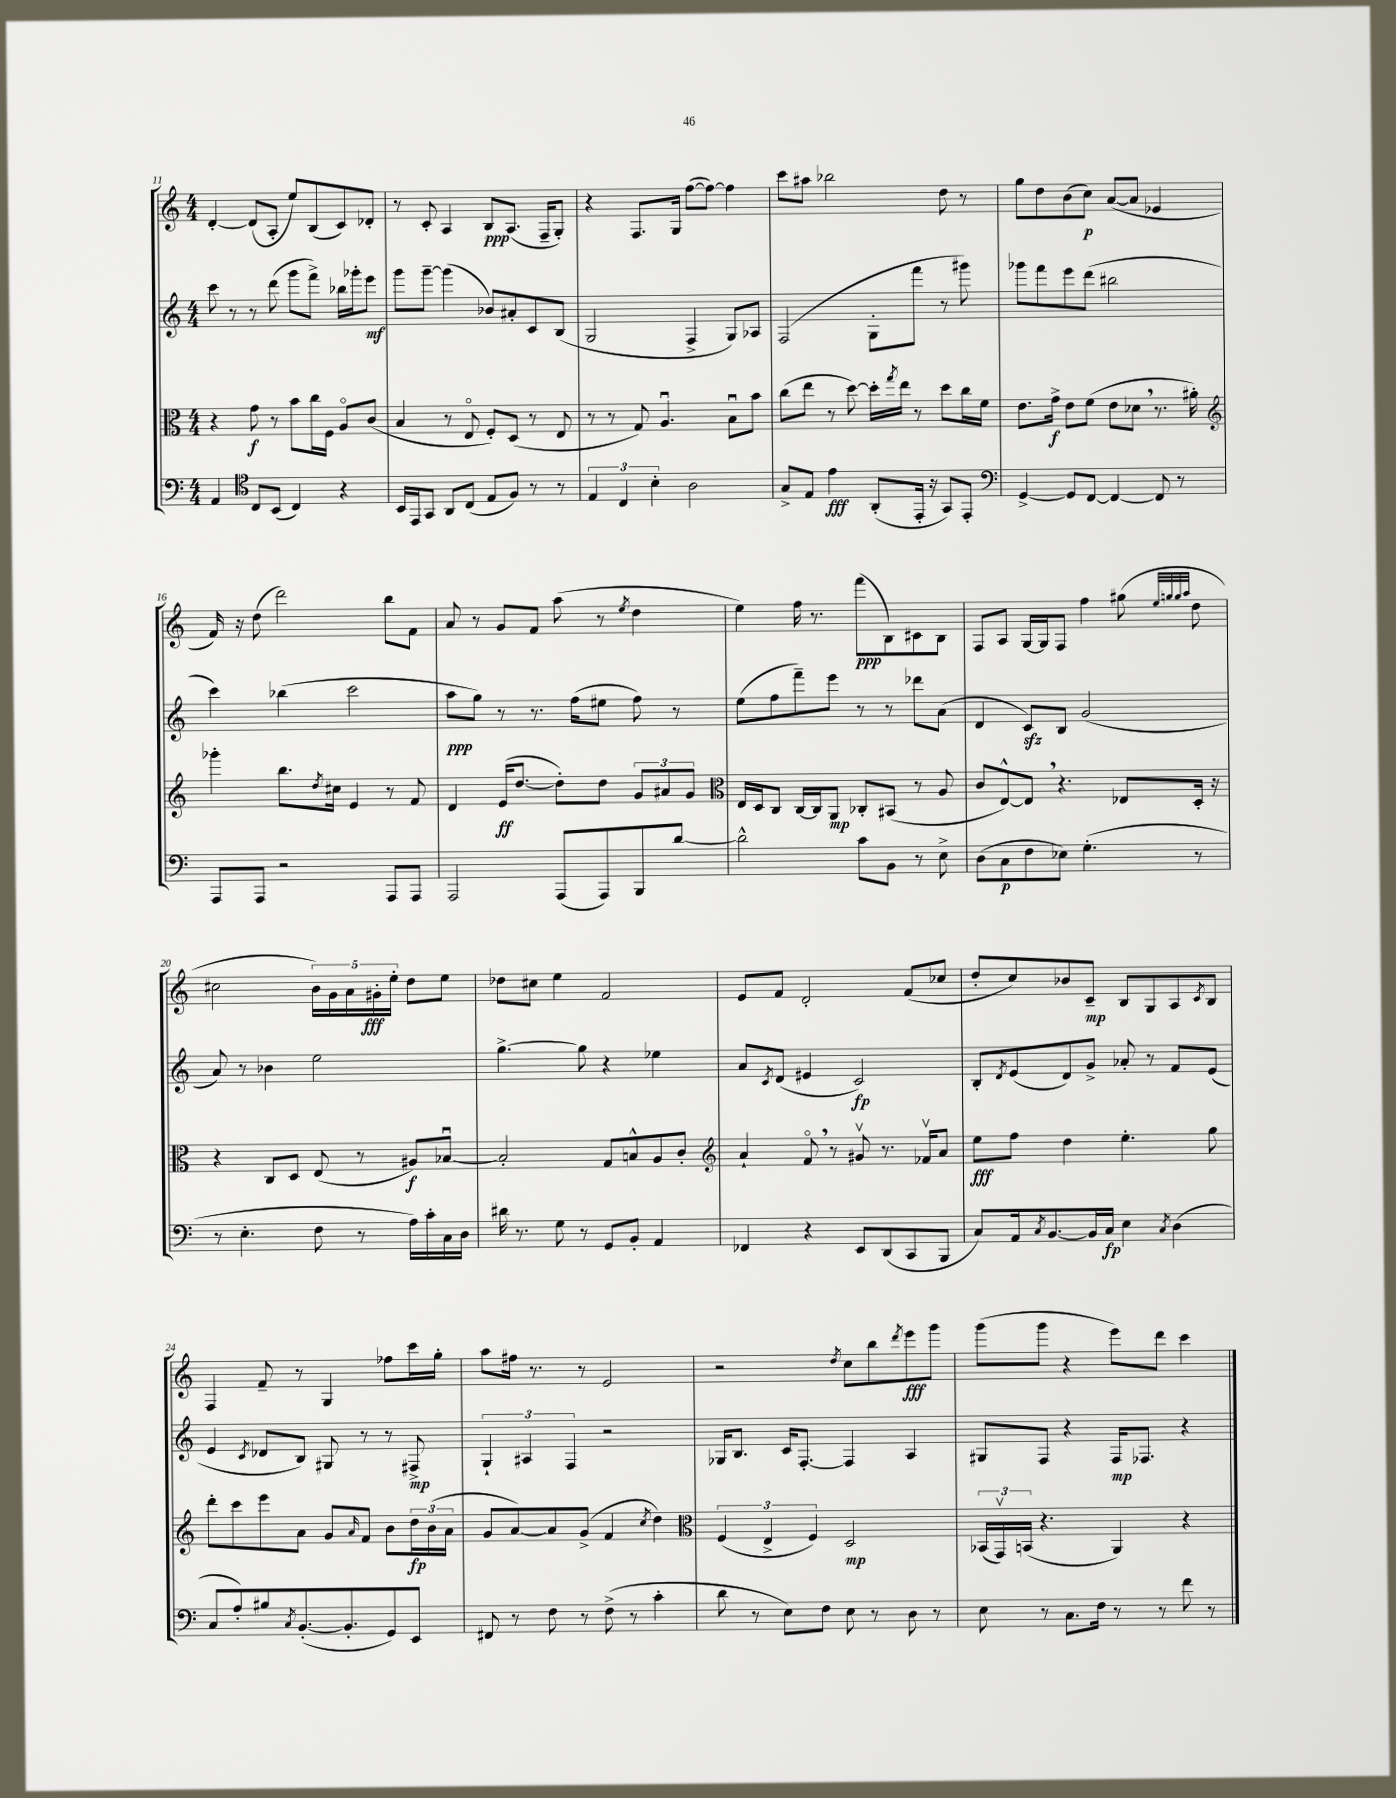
<<
\new StaffGroup <<
\new Staff = "s0" {
    \clef treble \key c \major \numericTimeSignature \time 4/4
    d'4~-. d'8( a8-. e''8) b8( c'8) des'8-. |
    r8 c'8-. a4 b8\ppp a8.( f16-- g8-.) |
    r4 f8. g16 f''8~( f''8~) f''4 |
    c'''8 ais''8 bes''2 d''8 r8 |
    g''8 d''8 b'8( c''8\p) a'8~( a'8 ees'4 |
    f'16) r16 d''8( d'''2) b''8 f'8 |
    a'8 r8 g'8 f'8 a''8( r8 \acciaccatura { e''8 } d''4 |
    e''4) f''16 r8. f'''8\ppp( b8) cis'8 b8 |
    f8 a8 g16~ g16 f8 f''4 gis''8( \grace { e''32 g''32 g''32 a''32 } d''8 |
    cis''2 \tuplet 5/4 { b'16) g'16 a'16 gis'16-.\fff e''16-. } d''8 e''8 |
    des''8 cis''8 e''4 f'2 |
    e'8 f'8 d'2-. f'8( ces''8 |
    d''8-. c''8) bes'8 c'8--\mp b8 g8 a8 \acciaccatura { c'8 } b8 |
    f4 f'8-- r8 g4 fes''8 c'''16 g''16-. |
    a''8 fis''16 r8. r8 e'2 |
    r2 \acciaccatura { d''8 } c''8 b''8 \acciaccatura { d'''8 } e'''8\fff g'''8 |
    g'''8( g'''8 r4 e'''8) d'''8 c'''4 \bar "|." |
}
\new Staff = "s1" {
    \clef treble \key c \major \numericTimeSignature \time 4/4
    c'''8 r8 r8 d'''8( g'''8 f'''8->) bes''16 ges'''16-. e'''8\mf |
    g'''8 g'''8~-- g'''4( bes'8) ais'8-. c'8 b8( |
    g2 f4-> g8) aes8 |
    f2( g8-. f'''8 r8 gis'''8) |
    ges'''8 f'''8 e'''8 d'''8( bis''2 |
    c'''4) bes''4( c'''2 |
    a''8\ppp g''8) r8 r8. f''16( eis''8 f''8) r8 |
    e''8( f''8 f'''8--) e'''8 r8 r8 des'''8 a'8( |
    d'4 c'8\sfz) b8 g'2( |
    a'8) r8 bes'4 e''2 |
    g''4.~-> g''8 r4 ees''4 |
    a'8 \acciaccatura { c'8 } d'8( eis'4 c'2\fp) |
    b8-. \acciaccatura { d'8 } e'8( d'8) g'8-> aes'8-. r8 f'8 e'8( |
    e'4 \acciaccatura { c'8 } des'8 b8) gis8 r8 r8 fis8->\mp |
    \tuplet 3/2 { g4-! ais4 f4 } r2 |
    ges16 b8. c'16 f8.~-. f4 a4 |
    gis8 f8 r4 f16\mp fes8. r4 \bar "|." |
}
\new Staff = "s2" {
    \clef alto \key c \major \numericTimeSignature \time 4/4
    r4 g'8\f r8 b'8 c''16 f16 a8\flageolet c'8( |
    b4 r8 e8\flageolet f8-.) d8( r8 e8 |
    r8 r8 g8) a4.\downbow b8\downbow b'8 |
    c''8( e''8 r8 d''8~) d''16-. \acciaccatura { g''8 } e''16 r8 d''8 c''16 f'16 |
    e'8. g'16->\f e'8 f'8( e'8 des'8 \breathe r8. ais'16-.) |
    \clef treble ges'''4-. b''8. \acciaccatura { d''8 } cis''16 e'4 r8 f'8 |
    d'4 e'16\ff( d''8.~ d''8-.) d''8 \tuplet 3/2 { g'8 ais'8 g'8 } |
    \clef alto e16 d16 c8 c16~ c16 a,8\mp ces8-. bis,8( r8 a8 |
    c'8 e8~-^) e8 \breathe r4. ees8 d16-. r16 |
    r4 c8 d8 e8( r8 ais8\f) bes8~\downbow |
    bes2-. g8 b8-^ a8 c'8-. |
    \clef treble a'4-! f'8\flageolet \breathe r8 gis'8\upbow r8. fes'16\upbow a'8 |
    e''8\fff f''8 d''4 e''4.-. g''8 |
    d'''8-. c'''8 e'''8 a'8 g'8 \grace { a'16 } f'8 b'8 \tuplet 3/2 { d''16\fp b'16( a'16 } |
    g'8 a'8~) a'8 g'8->( f'4 \acciaccatura { c''8 } d''4) |
    \clef alto \tuplet 3/2 { f4( e4-> f4) } d2\mp |
    \tuplet 3/2 { bes,16( g,16\upbow) b,16( } r4. a,4) r4 \bar "|." |
}
\new Staff = "s3" {
    \clef bass \key c \major \numericTimeSignature \time 4/4
    a,4 \clef tenor c8 b,8( c4) r4 |
    b,16 e,16 g,8 a,8 c8( e8 f8) r8 r8 |
    \tuplet 3/2 { e4 c4 b4-. } a2 |
    g8-> e8 e'4\fff a,8-.( e,16-. r16 g,8) e,8-. |
    \clef bass g,4~-> g,8 f,8~ f,4~ f,8 r8 |
    a,,8 a,,8 r2 a,,8 a,,8 |
    a,,2 a,,8( a,,8) b,,8 d'8~ |
    d'2-^ c'8 b,8 r8 e8-> |
    d8( c8\p f8 ees8) g4.-.( r8 |
    r8 e4.-. f8 r8 a16) c'16-. c16 d16 |
    dis'16 r8. g8 r8 g,8 b,8-. a,4 |
    fes,4 r4 e,8 d,8( c,8 b,,8 |
    c8) a,16 \acciaccatura { c8 } b,8.~ b,16 c16\fp e4 \acciaccatura { c8 } d4( |
    c8 a8-.) bis8 \acciaccatura { c8 } b,8.~-.( b,8.-. g,8) e,8 |
    fis,8 r8 f8 r8 f8->( r8 c'4-. |
    d'8 r8 e8) f8 e8 r8 d8 r8 |
    e8 r8 c8. f16 r8 r8 f'8 r8 \bar "|." |
}
>>
>>
\layout { \context { \Score currentBarNumber = #11 } }
